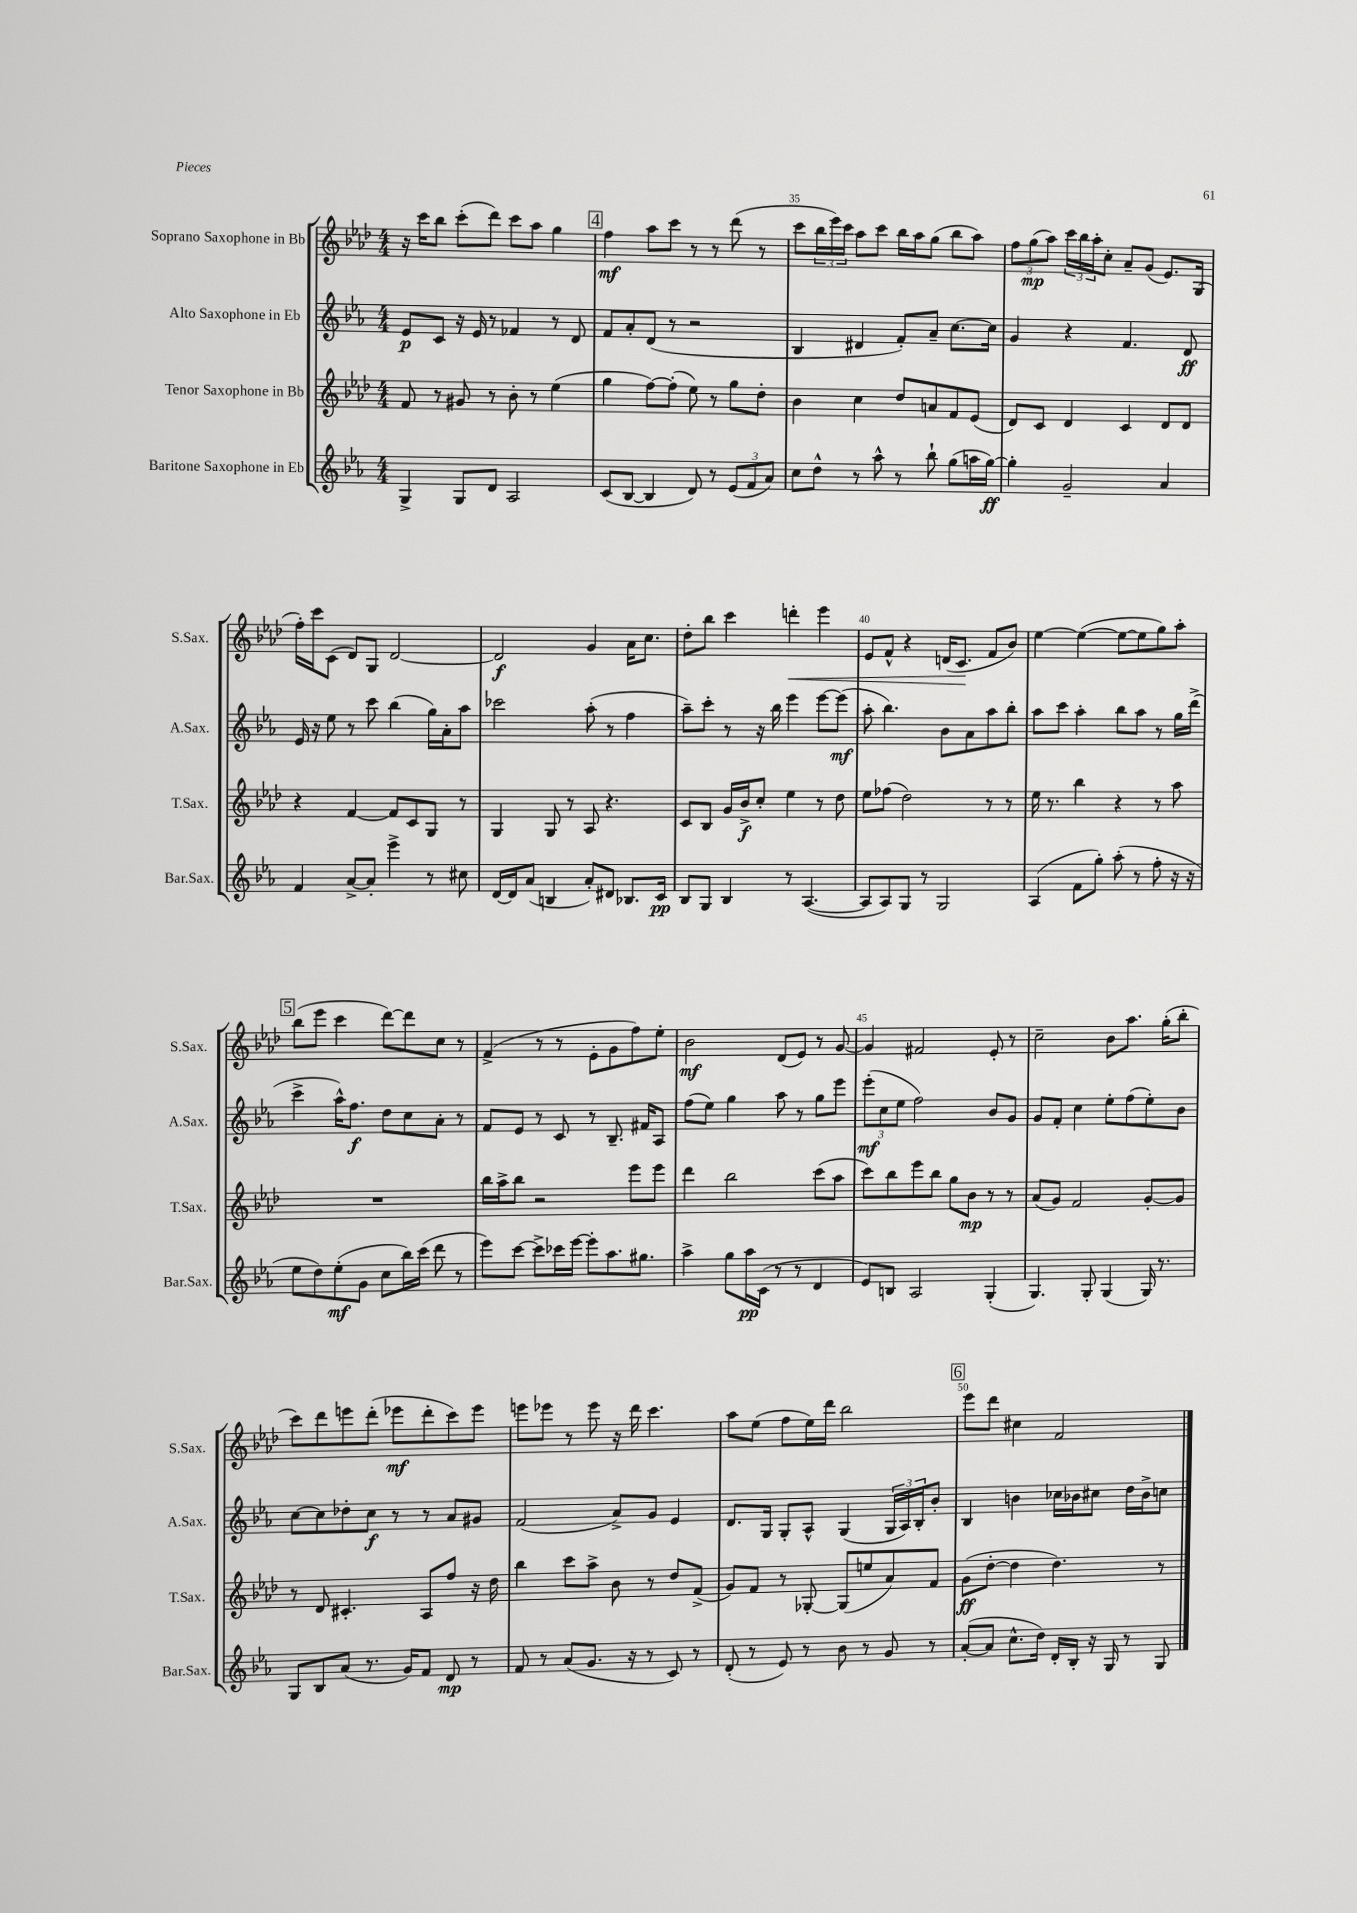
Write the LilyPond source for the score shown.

<<
\new StaffGroup <<
\new Staff = "s0" \with { instrumentName = "Soprano Saxophone in Bb" shortInstrumentName = "S.Sax." } {
    \clef treble \key aes \major \numericTimeSignature \time 4/4
    r16 c'''16 bes''8 c'''8-.( des'''8) c'''8 aes''8 g''4 |
    \mark \markup { \box "4" } f''4\mf aes''8 c'''8 r8 r8 des'''8( r8 |
    c'''8 \tuplet 3/2 { bes''16 ees'''16) c'''16 } aes''8 c'''8 bes''16 aes''16 g''8( bes''8 aes''8) |
    \tuplet 3/2 { f''8 g''8\mp( aes''8) } \tuplet 3/2 { c'''16 bes''16 aes''16-. } c''8-. aes'8-- g'8( ees'8.) g16( |
    f''16-.) c'''16 c'8( des'8) g8 des'2~ |
    des'2\f g'4 aes'16 c''8. |
    des''8-. bes''8 c'''4 d'''4-.\< ees'''4 |
    ees'8 f'8-^ r4 d'16( c'8.\! f'8 bes'8) |
    ees''4~ ees''4~( ees''8~ ees''8 g''8) aes''8-. |
    \mark \markup { \box "5" } bes''8( ees'''8 c'''4 des'''8~) des'''8 c''8 r8 |
    f'4->( r8 r8 ees'8-. g'8 f''8) ees''8-. |
    bes'2\mf des'8( ees'8) r8 g'8~ |
    g'4 fis'2 ees'8-. r8 |
    c''2-- bes'8 aes''8. g''16-.( bes''8-. |
    c'''8) des'''8 e'''8 des'''8-.( ees'''8\mf des'''8-. c'''8) ees'''8 |
    e'''8 ees'''8 r8 ees'''8 r16 des'''16 c'''4. |
    aes''8 ees''8( f''8 ees''16) des'''16 bes''2 |
    \mark \markup { \box "6" } ees'''8 des'''8 cis''4 f'2 \bar "|." |
}
\new Staff = "s1" \with { instrumentName = "Alto Saxophone in Eb" shortInstrumentName = "A.Sax." } {
    \clef treble \key ees \major \numericTimeSignature \time 4/4
    ees'8\p c'8 r16 ees'16 r8 fes'4 r8 d'8 |
    \mark \markup { \box "4" } f'8 aes'8-. d'8( r8 r2 |
    bes4 dis'4 f'8-.) aes'8-- c''8.~ c''16 |
    g'4 r4 f'4. d'8\ff |
    ees'16 r16 ees''8 r8 c'''8 bes''4( g''16) aes'16-. aes''8 |
    ces'''2 aes''8-.( r8 f''4 |
    aes''8--) c'''8-. r8 r16 bes''16 ees'''4 ees'''8~ ees'''8\mf( |
    aes''8-. bes''4.) bes'8 aes'8 aes''8 bes''8-. |
    aes''8 c'''8 aes''4-. bes''8 aes''8 r8 g''16 d'''16->( |
    \mark \markup { \box "5" } c'''4-> aes''16-^) f''8.\f d''8 c''8 aes'8-. r8 |
    f'8 ees'8 r8 c'8 r8 bes8.-- fis'16 aes8 |
    f''8( ees''8) g''4 aes''8 r8 g''8 ees'''8 |
    \tuplet 3/2 { ees'''8-.\mf( c''8 ees''8 } f''2) bes'8 g'8 |
    g'8 f'8-. c''4 ees''8-. f''8( ees''8-.) bes'8 |
    c''8~ c''8 des''8-. c''8\f r8 r8 aes'8 gis'8 |
    f'2( aes'8->) g'8 ees'4 |
    d'8. g16 g8-. aes8-^ g4( \tuplet 3/2 { g16 aes16) bes16-. } bes'8-. |
    \mark \markup { \box "6" } bes4 b'4 ces''16 bes'16 cis''8 d''16 bes'16-> c''8 \bar "|." |
}
\new Staff = "s2" \with { instrumentName = "Tenor Saxophone in Bb" shortInstrumentName = "T.Sax." } {
    \clef treble \key aes \major \numericTimeSignature \time 4/4
    f'8 r8 gis'8 r8 bes'8-. r8 ees''4( |
    \mark \markup { \box "4" } g''4 f''8~) f''8-.( ees''8) r8 g''8 des''8-. |
    bes'4 c''4 des''8 a'8 f'8 ees'8( |
    des'8) c'8 des'4 c'4 des'8 des'8 |
    r4 f'4~ f'8 c'8 g8 r8 |
    g4 g8 r8 aes8 r4. |
    c'8 bes8 g'16 bes'16->\f c''8-. ees''4 r8 des''8 |
    ees''8 fes''8( des''2) r8 r8 |
    ees''16 r8. bes''4 r4 r8 aes''8 |
    \mark \markup { \box "5" } R1 |
    bes''16 aes''16-> bes''8 r2 ees'''8 ees'''8 |
    des'''4 bes''2 c'''8( aes''8 |
    c'''8) bes''8 ees'''8 bes''8 g''8 bes'8\mp r8 r8 |
    aes'8( g'8) f'2 g'8~-. g'8 |
    r8 des'8 cis'4.-. aes8 f''8 r16 des''16 |
    bes''4 c'''8 aes''8-> bes'8 r8 des''8 f'8->( |
    g'8) f'8 r8 ges8~-. ges8( e''8 aes'8) f'8 |
    \mark \markup { \box "6" } g'8\ff( des''8~-. des''4 des''4.) r8 \bar "|." |
}
\new Staff = "s3" \with { instrumentName = "Baritone Saxophone in Eb" shortInstrumentName = "Bar.Sax." } {
    \clef treble \key ees \major \numericTimeSignature \time 4/4
    g4-> g8 d'8 aes2 |
    \mark \markup { \box "4" } c'8( bes8~ bes4 d'8) r8 \tuplet 3/2 { ees'8( f'8 aes'8) } |
    c''8 d''8-^ r8 aes''8-^ r8 bes''8-! g''8( a''16 g''16~\ff) |
    g''4-. g'2-- aes'4 |
    f'4 aes'8~-> aes'8-. ees'''4-> r8 cis''8 |
    d'16~ d'16 aes'8( b4 aes'8-.) dis'8 bes8. c'16\pp |
    bes8 g8 bes4 r8 aes4.~( |
    aes8 aes8) g8 r8 g2 |
    aes4( f'8 g''8-.) aes''8-.( r8 f''8-. r16 r16 |
    \mark \markup { \box "5" } ees''8 d''8) ees''8-.\mf( g'8 c''8 bes''16) c'''16( d'''8 r8 |
    ees'''8) c'''8~ c'''8-> ces'''16 ees'''16~ ees'''8-. aes''8. gis''8. |
    aes''4-> g''8 aes''16\pp c'16( r8 r8 d'4 |
    ees'8) b8 aes2 g4-.( |
    g4.) g8-. g4( g16) r8. |
    g8 bes8 aes'8( r8. g'16) f'8 d'8\mp r8 |
    f'8 r8 aes'8( g'8. r16 r8 c'8) r8 |
    d'8-.( r8 ees'8) r8 bes'8 r8 g'8 r8 |
    \mark \markup { \box "6" } aes'8~-.( aes'8 c''8.-^ d''16) d'16-. bes16-. r16 g16 r8 g8 \bar "|." |
}
>>
>>
\layout { \context { \Score currentBarNumber = #33 \override BarNumber.break-visibility = ##(#f #t #t) barNumberVisibility = #(every-nth-bar-number-visible 5) } }
